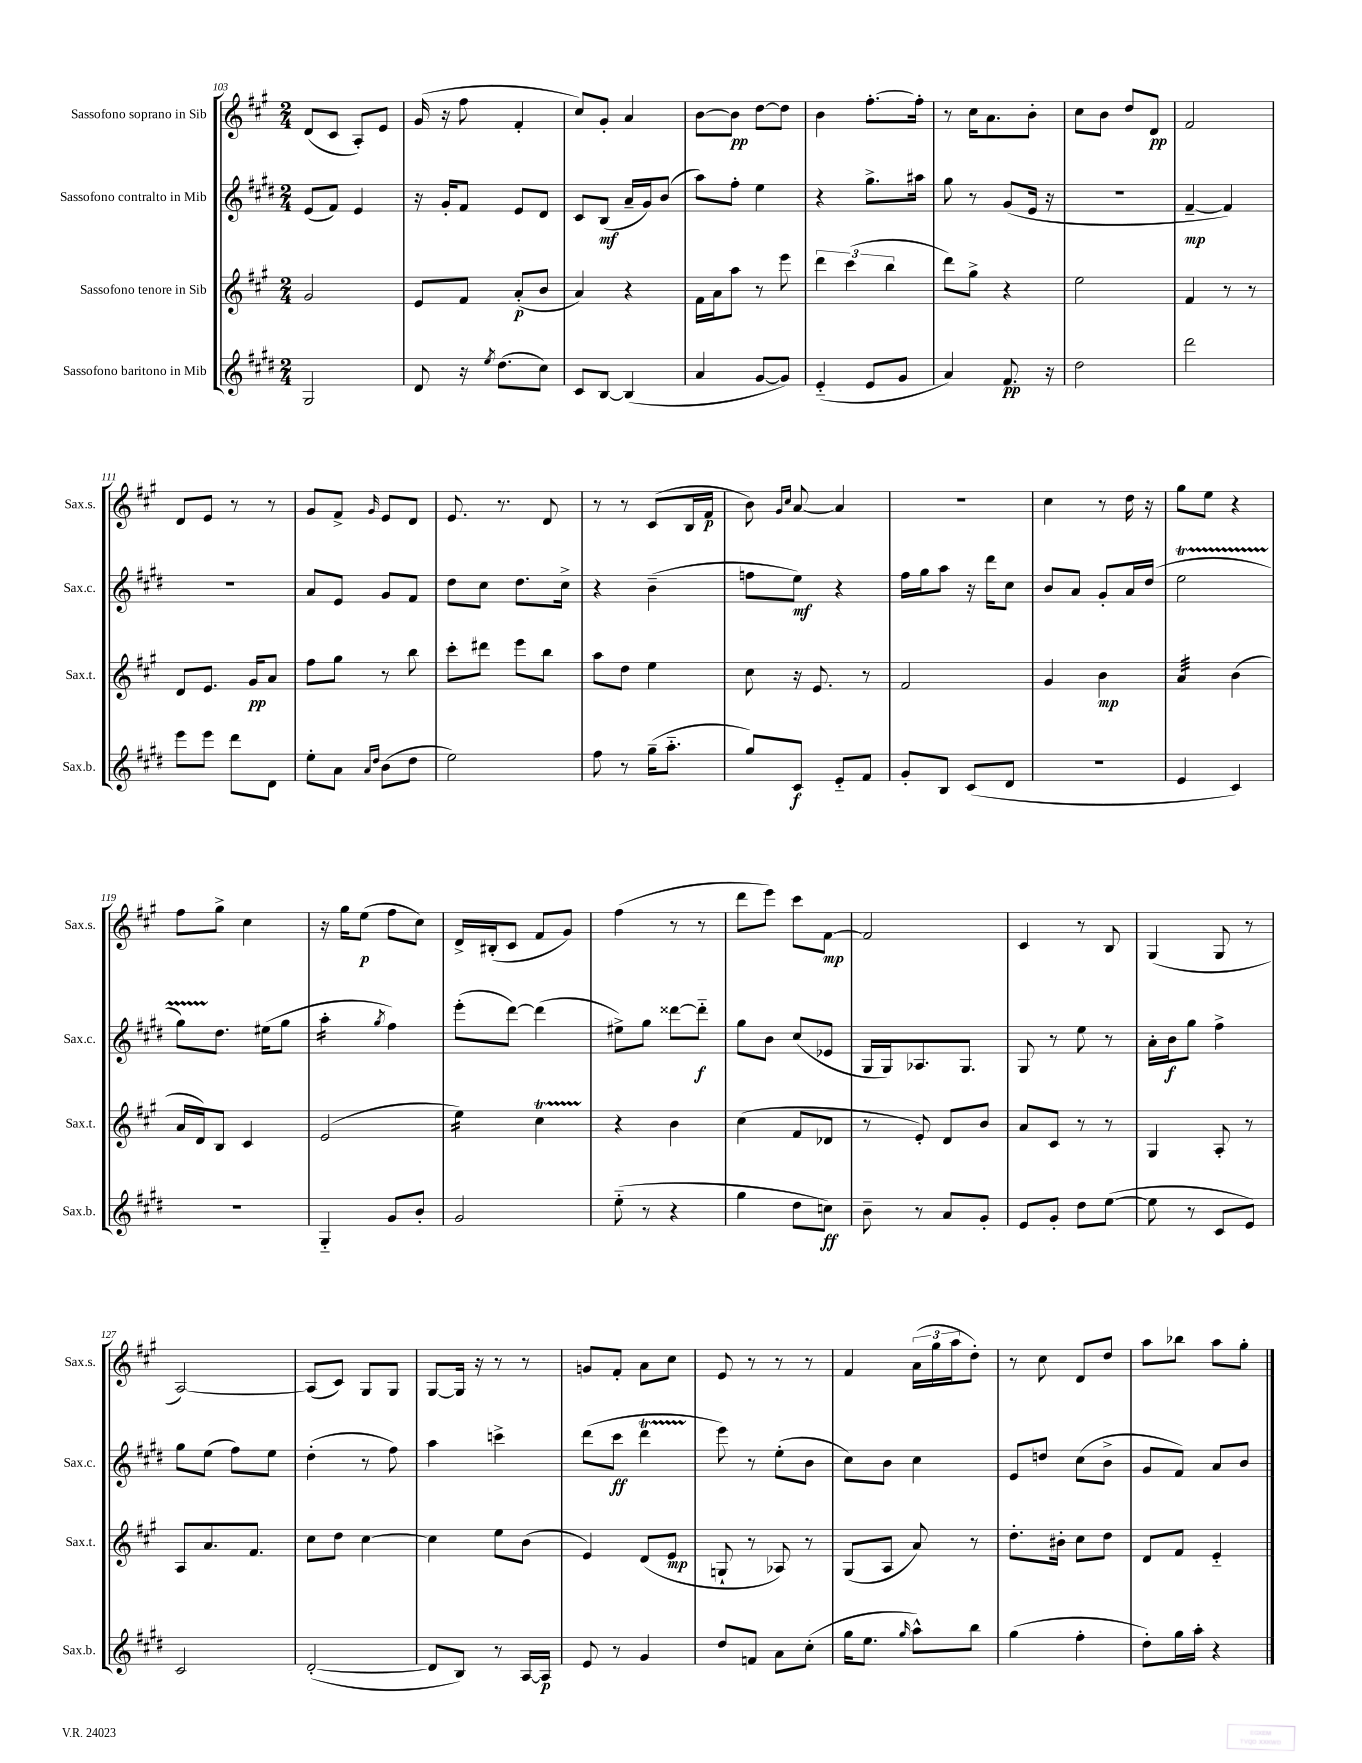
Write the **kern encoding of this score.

**kern	**kern	**kern	**kern
*staff4	*staff3	*staff2	*staff1
*clefG2	*clefG2	*clefG2	*clefG2
*k[f#c#g#d#]	*k[f#c#g#]	*k[f#c#g#d#]	*k[f#c#g#]
*M2/4	*M2/4	*M2/4	*M2/4
2G#	2g#	(8e	(8d
.	.	8f#)	8c#
.	.	4e	8A')
.	.	.	8e
=	=	=	=
8d#	8e	16r	(16g#
.	.	16g#'	16r
16r	8f#	8f#	8ff#
8qee	.	.	.
(8.dd#	.	.	.
.	(8a'	8e	4f#'
8cc#)	8b	8d#	.
=	=	=	=
8c#	4a)	8c#	8cc#)
[8B	.	(8B	8g#'
(4B]	4r	16a~	4a
.	.	16g#)	.
.	.	(8b	.
=	=	=	=
4a	16f#	8aa)	[8b
.	16a	.	.
.	8aa	8ff#'	8b]
[8g#	8r	4ee	[8dd
8g#])	8eee	.	8dd]
=	=	=	=
(4e'~	6ddd	4r	4b
.	(6ccc#	.	.
8e	.	8.gg#^	[8.ff#'
.	6bb	.	.
8g#	.	.	.
.	.	16aa#	16ff#']
=	=	=	=
4a)	8ddd)	8gg#	8r
.	8gg#^	8r	16cc#
.	.	.	8.a
8.f#	4r	(8g#	.
.	.	16e	8b'
16r	.	16r	.
=	=	=	=
2dd#	2ee	2r	8cc#
.	.	.	8b
.	.	.	8dd
.	.	.	8d
=	=	=	=
2ddd#	4f#	[4f#~	2f#
.	8r	4f#])	.
.	8r	.	.
=	=	=	=
8eee	8d	2r	8d
8eee	8.e	.	8e
8ddd#	.	.	8r
.	16g#	.	.
8d#	8a	.	8r
=	=	=	=
8ee'	8ff#	8a	8g#
8a	8gg#	8e	8f#^
16qqa	.	.	.
16qqdd#	.	.	16qqg#
(8b	8r	8g#	8e
8dd#	8bb	8f#	8d
=	=	=	=
2ee)	8ccc#'	8dd#	8.e
.	8ddd#	8cc#	.
.	.	.	8.r
.	8eee	8.dd#	.
.	8bb	.	8d
.	.	16cc#^	.
=	=	=	=
8ff#	8aa	4r	8r
8r	8dd	.	8r
(16gg#~	4ee	(4b~	(8c#
8.aa'~	.	.	.
.	.	.	16B
.	.	.	16f#
=	=	=	=
8gg#)	8cc#	8ff	8b)
.	.	.	16qqg#
.	.	.	16qqcc#
8c#	16r	8ee)	[8a
.	8.e	.	.
8e'~	.	4r	4a]
8f#	8r	.	.
=	=	=	=
8g#'	2f#	16ff#	2r
.	.	16gg#	.
8B	.	8aa	.
(8c#	.	16r	.
.	.	16ddd#	.
8d#	.	8cc#	.
=	=	=	=
2r	4g#	8b	4cc#
.	.	8a	.
.	4b	8g#'	8r
.	.	16a	16dd
.	.	(16dd#	16r
=	=	=	=
4e	4a	2ee	8gg#
.	.	.	8ee
4c#)	(4b	.	4r
=	=	=	=
2r	16a	8gg#)	8ff#
.	16d)	.	.
.	8B	8.dd#	8gg#^
.	4c#	.	4cc#
.	.	(16ee#	.
.	.	8gg#	.
=	=	=	=
4G#'~	(2e	4aa'	16r
.	.	.	16gg#
.	.	.	(8ee
.	.	8qgg#	.
8g#	.	4ff#)	8ff#
8b'	.	.	8cc#)
=	=	=	=
2g#	4ee)	(8eee'	16d^
.	.	.	(16B#'
.	.	[8ddd#)	8c#
.	4cc#	(4ddd#]	8f#
.	.	.	8g#)
=	=	=	=
(8ee'~	4r	8ee#^)	(4ff#
8r	.	8gg#	.
4r	4b	[8ddd##	8r
.	.	8ddd##'~]	8r
=	=	=	=
4gg#	(4cc#	8gg#	8ddd
.	.	8b	8eee)
8dd#	8f#	(8cc#	8ccc#
8cc)	8d-	8e-	[8f#
=	=	=	=
8b~	8r	16G#	2f#]
.	.	16G#)	.
8r	8e')	8.A-	.
8a	8d	.	.
.	.	8.G#	.
8g#'	8b	.	.
=	=	=	=
8e	8a	8G#	4c#
8g#'	8c#	8r	.
8dd#	8r	8ee	8r
([8ee	8r	8r	8B
=	=	=	=
8ee]	4G#	16a'	(4G#
.	.	16b	.
8r	.	8gg#	.
8c#	8A'	4ff#^	8G#
8e)	8r	.	8r
=	=	=	=
2c#	8A	8gg#	[2A)
.	8.a	(8ee	.
.	.	8ff#)	.
.	8.f#	.	.
.	.	8ee	.
=	=	=	=
([2d#'	8cc#	(4dd#'	(8A]
.	8dd	.	8c#)
.	[4cc#	8r	8G#
.	.	8ff#)	8G#
=	=	=	=
8d#]	4cc#]	4aa	[8G#
8B)	.	.	16G#]
.	.	.	16r
8r	8ee	4ccc^	8r
[16A	(8b	.	8r
16A]	.	.	.
=	=	=	=
8e	4e)	(8ddd#	8g
8r	.	8ccc#	8f#'
4g#	(8d	4ddd#	8a
.	8e	.	8cc#
=	=	=	=
8dd#	8G`	8eee)	8e
8f	8r	8r	8r
8a	8A-)	(8ee'	8r
(8cc#'	8r	8b	8r
=	=	=	=
16gg#	(8G#	8cc#)	4f#
8.ee	.	.	.
.	8A	8b	.
16qqgg#	.	.	.
8aa^^)	8a)	4cc#	(24a
.	.	.	24gg#
.	.	.	24aa
8bb	8r	.	8dd')
=	=	=	=
(4gg#	8.dd'	8e	8r
.	.	8dd	8cc#
.	16b#'	.	.
4ff#'	8cc#	(8cc#	8d
.	8dd	8b^	8dd
=	=	=	=
8dd#')	8d	8g#	8aa
16gg#	8f#	8f#)	8bb-
16aa'	.	.	.
4r	4e'~	8a	8aa
.	.	8b	8gg#'
==	==	==	==
*-	*-	*-	*-
